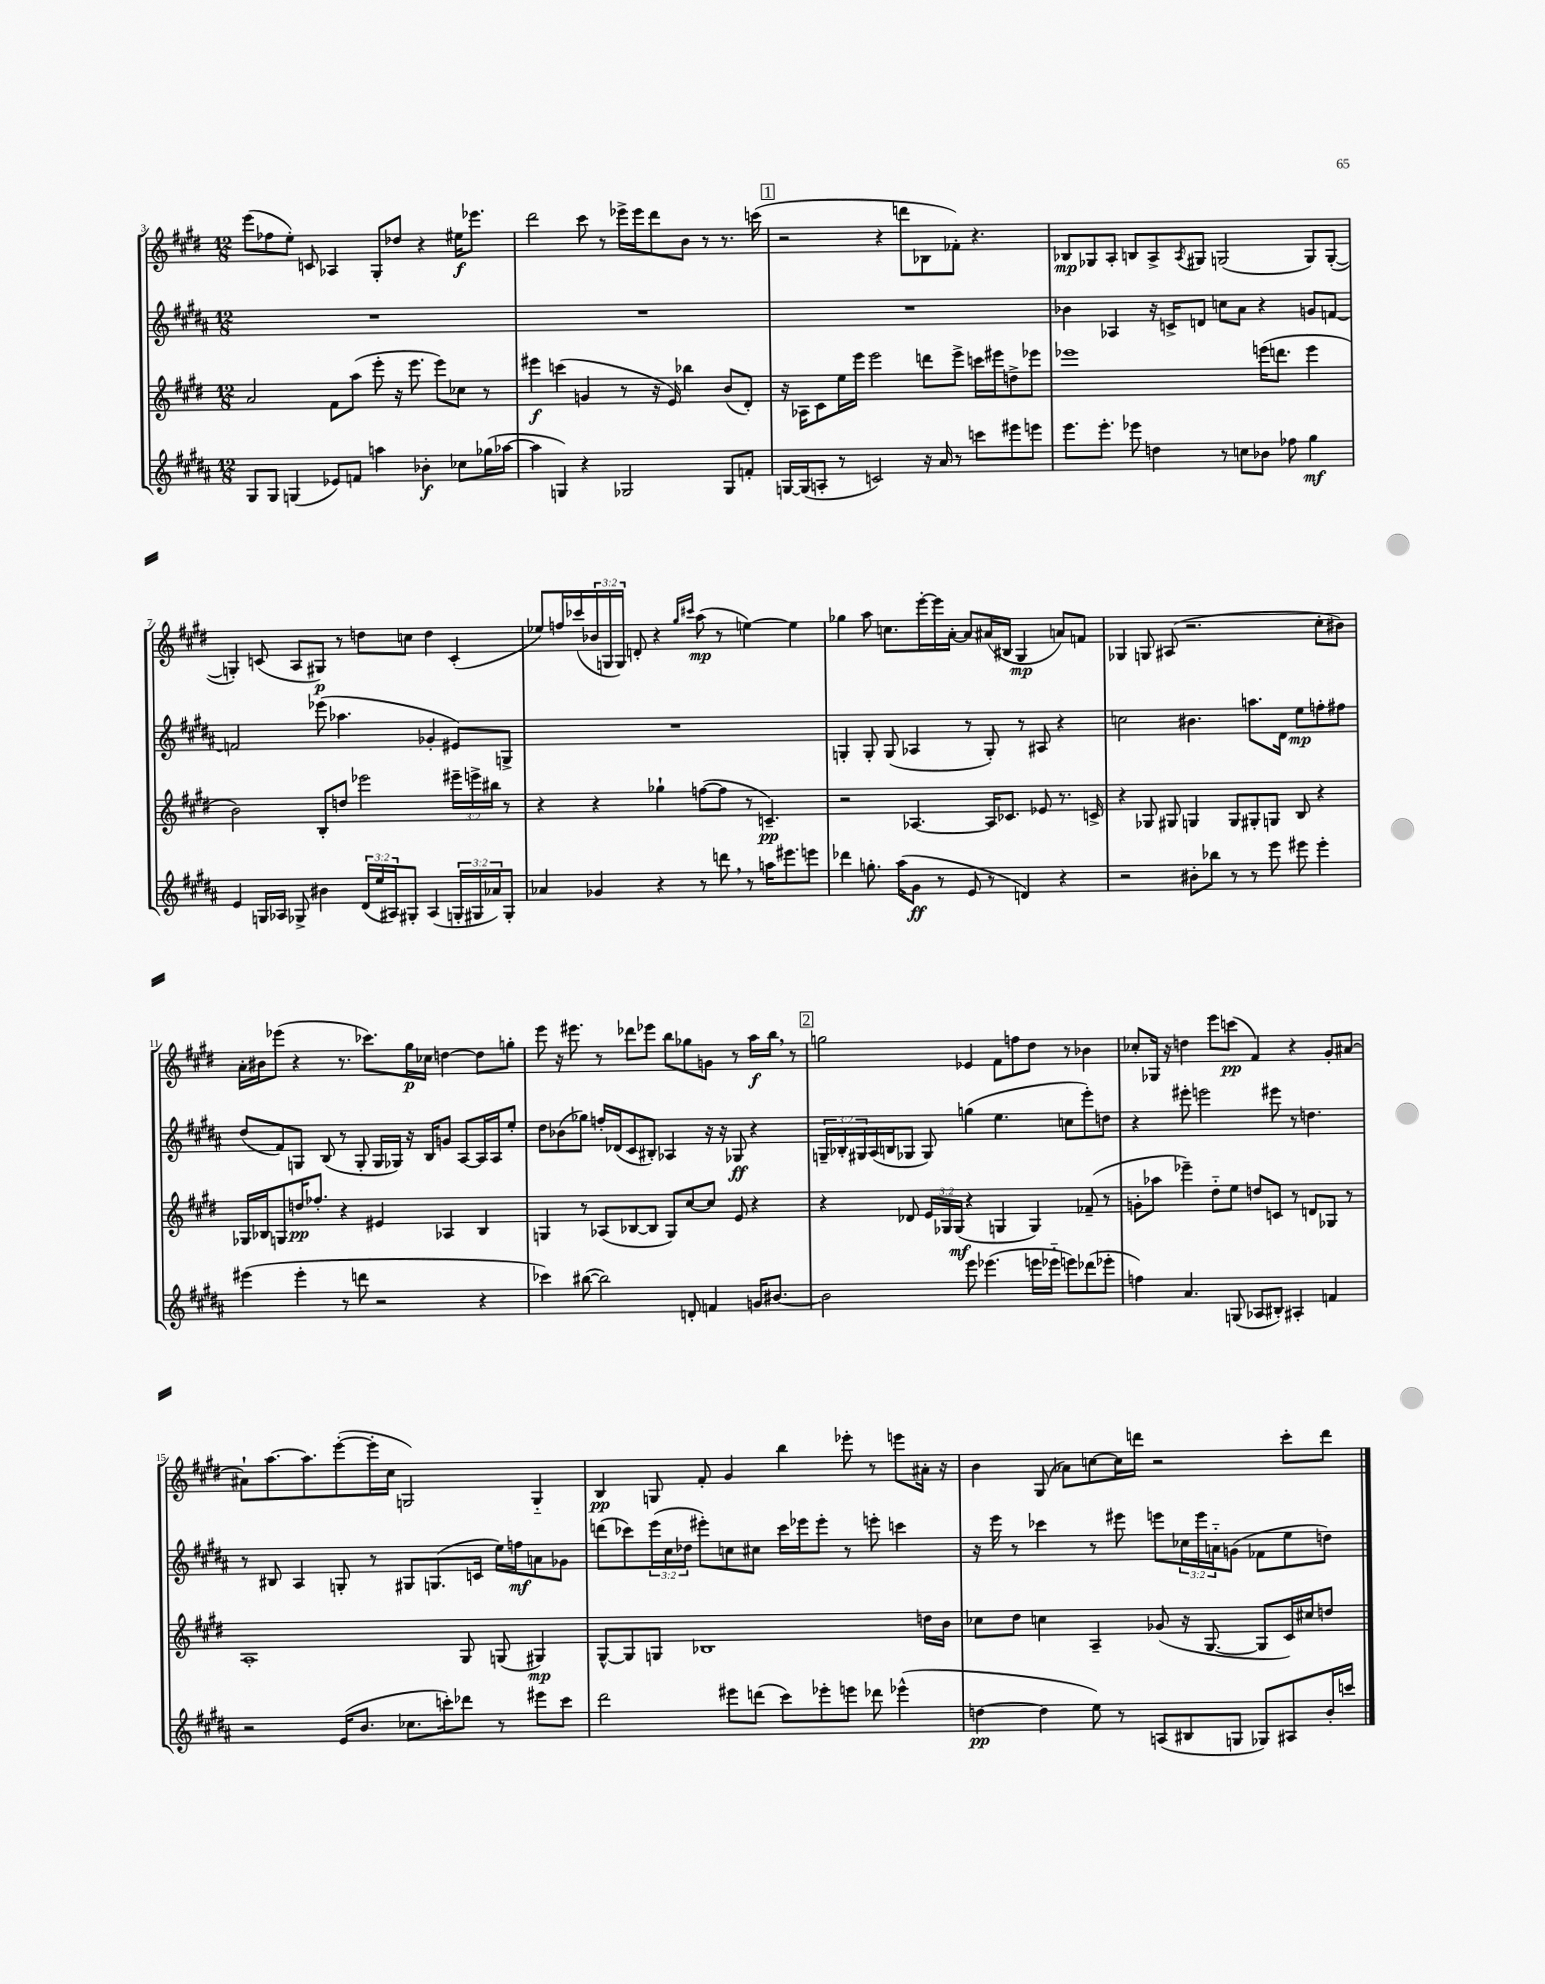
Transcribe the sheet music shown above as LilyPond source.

<<
\new StaffGroup <<
\new Staff = "s0" {
    \clef treble \key e \major \numericTimeSignature \time 12/8 \override Staff.TupletNumber.text = #tuplet-number::calc-fraction-text
    e'''8( fes''8 e''8-.) c'8 aes4 gis8-. des''8 r4 eis''16\f ees'''8. |
    dis'''2 cis'''8 r8 ees'''16-> ees'''16 dis'''8 b'8 r8 r8. c'''16( |
    \mark \markup { \box "1" } r2 r4 d'''8 bes8 fes'8-.) r4. |
    bes8\mp ges8 a8-. b8 a8-> \acciaccatura { a8 } gis8 g2( g8) g8~-.( |
    g4-.) c'8( a8 gis8\p) r8 d''8 c''8 d''4 c'4-.( |
    ees''8) f''16 ces'''16( \tuplet 3/2 { bes'16 g16 g16) } d'8-. r4 \grace { gis''16 cis'''16 } a''8\mp( r8 e''4~) e''4 |
    ges''4 a''8 c''8. e'''16~-. e'''16 a'16~-. a'8 ais'16( bis16 gis4\mp a'8) f'8 |
    ges4 g8 ais8( r2. cis''8-. bis'8) |
    a'16-. bis'16 ees'''8( r4 r8. ces'''8.) gis''16\p ces''16 d''4~ d''8 g''8-. |
    e'''8 r16 eis'''8. r8 des'''8 ees'''8 b''8 ges''8 g'8 r8 a''16\f b''16 \breathe r8 |
    \mark \markup { \box "2" } g''2 ees'4 fis'8 f''8 dis''8 r8 bes'4 |
    ces''8-. ges16 r16 d''4 e'''8 c'''8\pp( fis'4) r4 gis'8-. ais'8~ |
    ais'8-! a''8.~ a''8. e'''8~-.( e'''16-. cis''16 g2) g4-_ |
    b4\pp g8 fis'8-. gis'4 b''4 ees'''8-. r8 e'''8 ais'16-. r16 |
    b'4 gis8( aes'8) c''8~ c''16 d'''16 r2 cis'''8-. d'''8 \bar "|." |
}
\new Staff = "s1" {
    \clef treble \key b \major \numericTimeSignature \time 12/8 \override Staff.TupletNumber.text = #tuplet-number::calc-fraction-text
    R1. |
    R1. |
    \mark \markup { \box "1" } R1. |
    bes'4 aes4 r16 c'16-> d'8 c''8 ais'8 r4 g'8 f'8~ |
    f'2 ees'''8( aes''4. ges'4-. eis'8) g8-> |
    R1. |
    g4-. g8-. g8( aes4 r8 g8-.) r8 ais8 r4 |
    c''2 bis'4. a''8. dis'16 e''8\mp f''8-. fis''8 |
    dis''8( fis'8) g8 b8( r8 g8-. g16 ges16) r16 b16 g'8 ais8~ ais16 ais16 e''8-. |
    dis''8 bes'8( ges''8) f''16-. des'16( cis'8 bis8-.) aes4 r16 r16 ges8\ff r4 |
    \mark \markup { \box "2" } \tuplet 3/2 { g16-- bes16-. gis16 } ais16( b16 ges8 ges8) g''4( e''4. c''8 e'''8-.) d''8 |
    r4 eis'''8-. e'''2 eis'''8 r8 d''4. |
    r8 bis8 ais4 g8-. r8 gis8 g8.( c'16 e''16) f''16\mf a'8 ges'8 |
    d'''8( ces'''8) \tuplet 3/2 { e'''16( cis''16 des''16 } eis'''8-.) c''8 cis''8 ces'''16 ees'''16 ees'''8-. r8 e'''8-. c'''4 |
    r16 e'''16 r8 ces'''4 r8 eis'''8 e'''8 \tuplet 3/2 { ces''16 e'''16 a'16-_ } g'8( fes'8 e''8 d''8) \bar "|." |
}
\new Staff = "s2" {
    \clef treble \key e \major \numericTimeSignature \time 12/8 \override Staff.TupletNumber.text = #tuplet-number::calc-fraction-text
    a'2 fis'8 a''8( e'''8-. r16 e'''8. e'''8) ces''8 r8 |
    eis'''4\f c'''4( g'4 r8 r16 e'16) bes''4 b'8( dis'8-.) |
    \mark \markup { \box "1" } r16 aes16 cis'8 e''16 e'''16 e'''2 d'''8 e'''8-> c'''16 eis'''16 d''8-> ees'''8 |
    ees'''1 e'''16( d'''8. e'''4 |
    b'2) b8-. d''8 ees'''2 \tuplet 3/2 { eis'''16-- e'''16-> bis''16 } r8 |
    r4 r4 ges''4-! f''8~( f''8 r8 c'4.--\pp) |
    r2 aes4.~ aes16 ces'8. ees'8 r8. c'16-> |
    r4 ges8 gis8 g4 g8 gis8-. g8 b8 r4 |
    ges16 bes16 g8 d''16\pp fes''8.-. r4 eis'4 aes4 bes4 |
    g4 r8 aes8( bes8~ bes8 g8) cis''8~ cis''8 e'8 r4 |
    \mark \markup { \box "2" } r4 des'8 \tuplet 3/2 { e'16 ges16 ges16\mf( } r4 g4 g4) fes'8--( r8 |
    g'8-. aes''8 ees'''4--) dis''8-_ e''8 d''8 c'8 r8 d'8 ges8 r8 |
    a1-. gis8 g8( gis4\mp) |
    gis8~-^ gis8 g8 bes1 d''16 b'16 |
    ces''8 dis''8 c''4 a4-- ges'8( r16 gis8.~ gis8 cis'16) cis''16 d''8 \bar "|." |
}
\new Staff = "s3" {
    \clef treble \key b \major \numericTimeSignature \time 12/8 \override Staff.TupletNumber.text = #tuplet-number::calc-fraction-text
    gis8 gis8 g4( ees'8) f'8 a''4 bes'4-.\f ces''8 ges''16( aes''16~ |
    aes''4 g4) r4 ges2 ges8 f'8-. |
    \mark \markup { \box "1" } g16~ g16( a8-. r8 c'2) r16 ais'16 r8 c'''8 eis'''8 e'''8 |
    e'''8. e'''8.-. ees'''8 d''4 r8 c''8 bes'8 fes''8 gis''4\mf |
    e'4 g16 aes16 ges8-> bis'4 \tuplet 3/2 { dis'16( e''16 ais16) } gis8-. ais4( \tuplet 3/2 { g16-. gis16 aes'16) } gis8-. |
    aes'4 ges'4 r4 r8 d'''8 \breathe r8 a''16 eis'''8. e'''8 |
    des'''4 g''8.-. ais''16( gis'8\ff r8 e'8 r8 d'4) r4 |
    r2 bis'8-. bes''8 r8 r8 e'''8 eis'''8 eis'''4-. |
    eis'''4( eis'''4-. r8 d'''8 r2 r4 |
    ces'''4) bis''8~( bis''2) d'8-. f'4 g'16 bis'8.~ |
    \mark \markup { \box "2" } bis'2 e'''8 ees'''4.( e'''16 ees'''16-_ e'''8) des'''8( ees'''8-. |
    f''4) ais'4. g8( aes8 bis8-.) ais4-. f'4 |
    r2 e'16( b'8. ces''8. c'''16-.) des'''8 r8 eis'''8 c'''8 |
    dis'''2 eis'''8 d'''8( cis'''8) ees'''8-. e'''8 des'''8 ees'''4-^( |
    d''4~\pp d''4 e''8) r8 a8( bis8 g8 ges8) ais8 b'16-. c'''16 \bar "|." |
}
>>
>>
\layout { \context { \Score currentBarNumber = #3 } }
